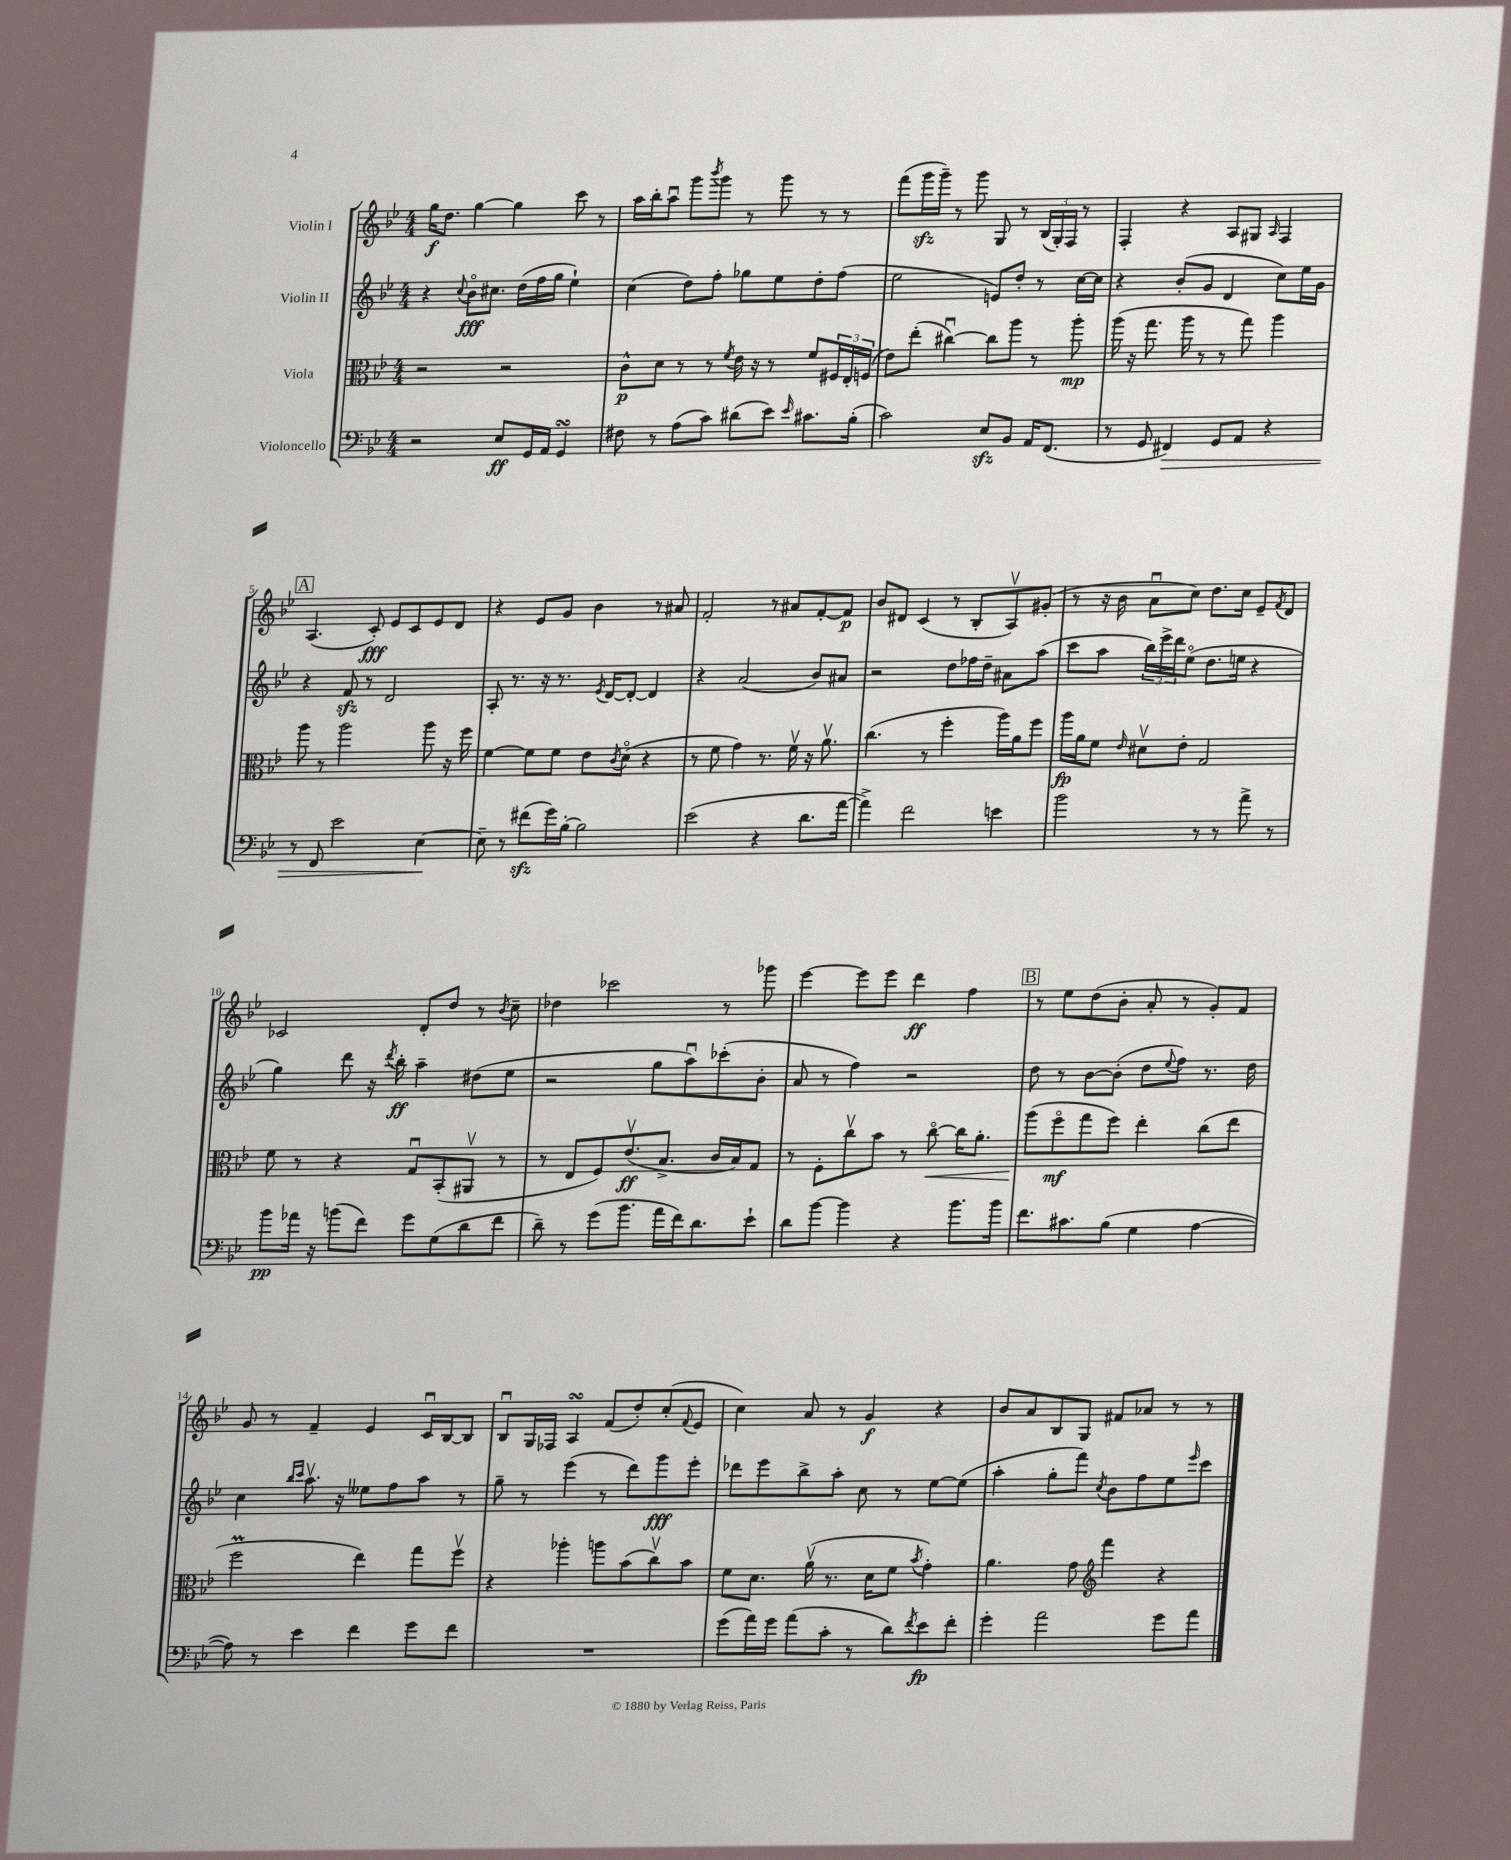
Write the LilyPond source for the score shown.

<<
\new StaffGroup <<
\new Staff = "s0" \with { instrumentName = "Violin I" } {
    \clef treble \key bes \major \numericTimeSignature \time 4/4
    g''16\f d''8. g''4~ g''4 c'''8 r8 |
    a''16 bes''16-. a''8\downbow g'''8 \acciaccatura { bes'''8 } g'''8 r8 g'''8 r8 r8 |
    f'''8( g'''16\sfz g'''16--) r8 g'''8 g8 r8 \tuplet 3/2 { bes16( g16-.) f16 } r8 |
    f4-. r4 a8 gis8 \grace { a16 } f4 |
    \mark \markup { \box "A" } a4.( c'8-.\fff) ees'8 c'8 ees'8 d'8 |
    r4 ees'8 g'8 bes'4 r8 ais'8 |
    f'2-. r8 ais'8 f'8~-. f'8\p |
    bes'8 dis'8 c'4( r8 bes8-. a8\upbow) gis'8-.( |
    r8 r16 bes'16 a'8\downbow c''8) d''8. c''16 ees'8-- \acciaccatura { f'8 } d'8 |
    ces'2 d'8-. d''8 r8 \acciaccatura { bes'8 } c''8-- |
    des''4 ces'''2 r8 ges'''8 |
    ees'''4~ ees'''8 ees'''8 d'''4\ff f''4 |
    \mark \markup { \box "B" } r8 ees''8 d''8( bes'8-. a'8-. r8 g'8-.) f'8 |
    g'8 r8 f'4-- ees'4 c'16\downbow bes16~ bes8 |
    bes8\downbow g16 fes16 a4\turn f'8( d''8-.) c''8-.( \appoggiatura { f'8 } ees'8 |
    c''4) a'8 r8 g'4\f r4 |
    bes'8 a'8 bes8 g8 fis'8 aes'8 r8 r8 \bar "|." |
}
\new Staff = "s1" \with { instrumentName = "Violin II" } {
    \clef treble \key bes \major \numericTimeSignature \time 4/4
    r4 \appoggiatura { c''8 } bes'8\flageolet\fff cis''8. d''16( f''16 g''16 ees''4-!) |
    c''4( d''8) f''8-. ges''8 ees''8 d''8-. f''8( |
    ees''2 e'8) d''8-. r8 c''16~ c''16 |
    r4 bes'8-.( g'8 d'4 c''8) ees''16 g'16 |
    \mark \markup { \box "A" } r4 f'8\sfz r8 d'2 |
    a8-. r8. r16 r8. \acciaccatura { ees'8 } d'16~ d'8~-. d'4 |
    r4 a'2( bes'8) ais'8 |
    r2 d''8 fes''16 d''16-- ais'8 a''8( |
    c'''8 a''8 \tuplet 3/2 { bes''16) ees'''16-> d'''16 } ees''8\flageolet( d''8. e''16 r4 |
    g''4) d'''8 r16 \acciaccatura { d'''8 } bes''16-.\ff a''4-- dis''8( ees''8 |
    r2 g''8 a''8\downbow) ces'''8-.( bes'8-. |
    a'8 r8 f''4) r2 |
    \mark \markup { \box "B" } d''8 r8 bes'8~ bes'8-.( d''8 \appoggiatura { ees''8 } f''8) r8. d''16 |
    c''4 \grace { bes''16 c'''16 } a''8.\upbow r16 eeses''8 f''8 a''8 r8 |
    g''8-- r8 ees'''4( r8 d'''8) g'''8\fff ees'''8-. |
    des'''8 ees'''8 bes''8-> a''8-. c''8 r8 ees''8~ ees''8( |
    a''4-. g''8-. f'''8) \acciaccatura { c''8 } bes'8 f''8 ees''8 \grace { ees'''16 } c'''8 \bar "|." |
}
\new Staff = "s2" \with { instrumentName = "Viola" } {
    \clef alto \key bes \major \numericTimeSignature \time 4/4
    r2 r2 |
    c'8-^\p d'8 r8 r8 \acciaccatura { f'8 } ees'16 r16 r8 f'8 \tuplet 3/2 { fis16 ees16-. f16( } |
    ees'8) ees''8-.( cis''4~\downbow) cis''8 a''8 r8 a''8-.\mp |
    a''16( r16 g''8. a''16 r8 r8 g''8) a''4 |
    \mark \markup { \box "A" } a''8 r8 a''2 a''8 r16 f''16 |
    f'4~ f'8 f'8 ees'8 \acciaccatura { c'8 } d'8\flageolet( r4 |
    r8 f'8 g'4) r8. f'16\upbow r16 a'8.\upbow |
    c''4.( r8 f''4-. a''16) a'16 f''8 |
    a''16\fp a'16 f'8 \grace { ees'16 } dis'8\upbow ees'8-. g2 |
    f'8 r8 r4 g8\downbow bes,8-.( ais,8\upbow r8 |
    r8 ees8 f8) ees'8.\upbow\ff( bes8.-> c'16 bes16) g8 |
    r8 f8-. c''8\upbow bes'8 r8 c''8~\flageolet\< c''16 a'8.-. |
    \mark \markup { \box "B" } a''8\!( f''8\flageolet\mf g''8 f''8) ees''4-. c''8( ees''8 |
    f''2\prall ees''4) g''8 f''8\upbow |
    r4 aes''4-. a''8 bes'8( c''8\upbow) bes'8 |
    f'8 d'8. a'16\upbow( r8. d'16 f'8 \acciaccatura { bes'8 } g'4-.) |
    a'4. g'8 \clef treble f'''4 r4 \bar "|." |
}
\new Staff = "s3" \with { instrumentName = "Violoncello" } {
    \clef bass \key bes \major \numericTimeSignature \time 4/4
    r2 ees8\ff g,16 a,16 g,4\turn |
    fis8 r8 a8( c'8) dis'8( ees'8) \grace { ees'16 } cis'8. bes16-.( |
    c'2) ees8\sfz bes,8 a,16 f,8.( |
    r8 g,8 fis,4\>) g,8 a,8 r4 |
    \mark \markup { \box "A" } r8 f,8 ees'2 ees4~\! |
    ees8-- r8 fis'8\sfz( g'16) bes16~-. bes2 |
    ees'2( r4 d'8. a'16~ |
    a'4->) f'2 e'4 |
    bes'2 r8 r8 a'8-> r8 |
    bes'8\pp aes'16 r16 b'8( f'8) g'8 g8( d'8 f'8 |
    d'8--) r8 g'8( bes'8. a'16 f'16) d'8. ees'8-! |
    d'8 bes'8~ bes'4 r4 bes'8. bes'16 |
    \mark \markup { \box "B" } f'8. cis'8. bes8( g4 a4~ |
    a8) r8 ees'4 f'4 g'8 f'8 |
    R1 |
    g'8( a'16) g'16 a'8( c'8-. r8 d'8) \acciaccatura { f'8 } ees'8\fp f'8-. |
    g'4-. a'2 g'8 a'8 \bar "|." |
}
>>
>>
